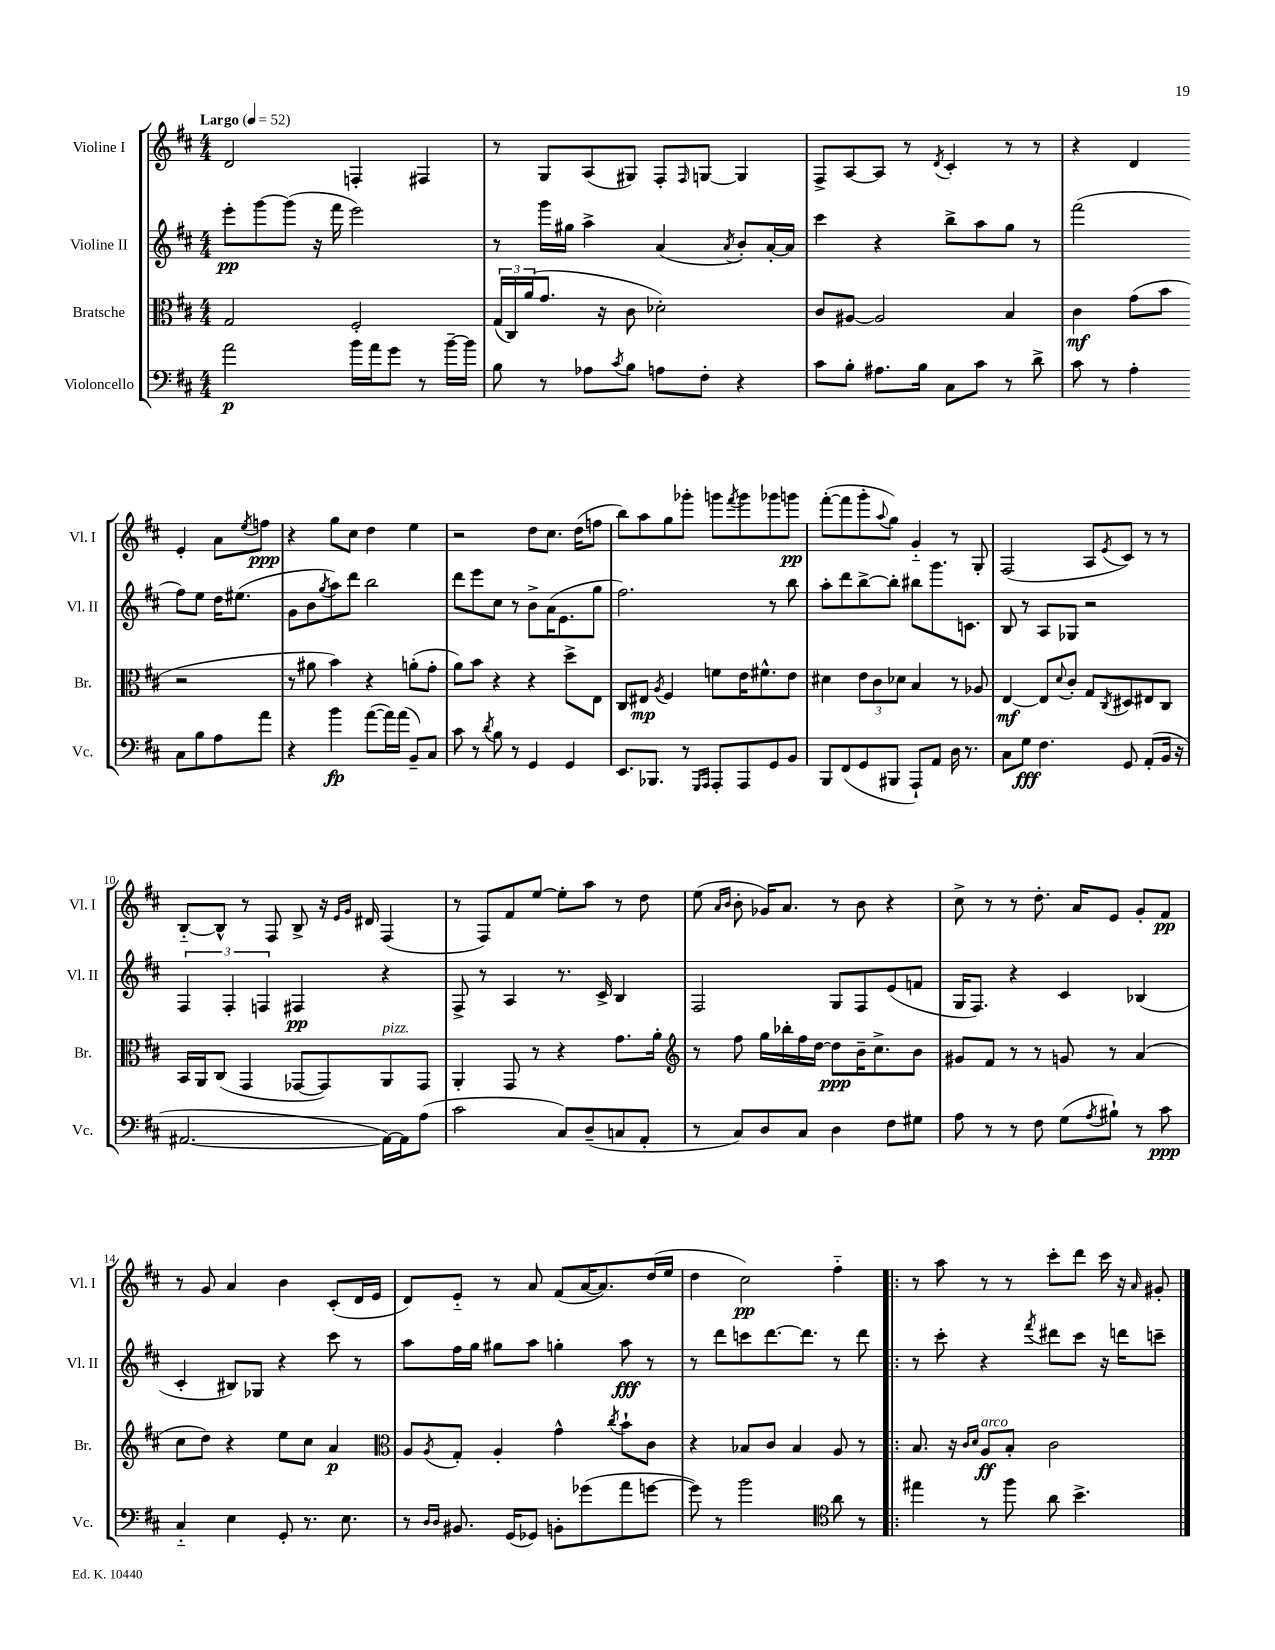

**kern	**kern	**kern	**kern
*staff4	*staff3	*staff2	*staff1
*clefF4	*clefC3	*clefG2	*clefG2
*k[f#c#]	*k[f#c#]	*k[f#c#]	*k[f#c#]
*M4/4	*M4/4	*M4/4	*M4/4
*MM52	*MM52	*MM52	*MM52
2a\	2G/	8eee'\L	2d/
.	.	[8ggg\	.
.	.	(8ggg\]J	.
.	.	16r	.
.	.	16fff#\	.
16b\LL	2F#'/	2eee\)	4F'/
16a\J	.	.	.
8g\J	.	.	.
8r	.	.	4F#/
[16b~\LL	.	.	.
16b\]JJ	.	.	.
=	=	=	=
8B\	(24G/LL	8r	8r
.	24C#/)	.	.
.	(24a/J	.	.
8r	8.g/J	16ggg\LL	8G/L
.	.	16gg#\JJ	.
8A-\L	.	4aa^\	(8A/
.	16r	.	.
8qc#/	.	.	.
8B\J	8c#\	.	8G#/J)
8A\L	2d-'\)	(4a/	8F#'/L
.	.	.	16qqF#/
8F#'\J	.	.	[8G/J
.	.	8qa/	.
4r	.	8b'/L)	4G/]
.	.	[16a'/L	.
.	.	16a/]JJ	.
=	=	=	=
8c#\L	8c#/L	4ccc#\	8F#^/L
8B'\J	[8A#/J	.	[8A/
8.A#\L	2A#/]	4r	8A/]J
.	.	.	8r
16B\Jk	.	.	.
.	.	.	8qd/
8C#\L	.	8bb^\L	4c#'/
8c#\J	.	8aa\	.
8r	4B/	8gg\J	8r
8d^\	.	8r	8r
=	=	=	=
8c#\	4c#\	(2fff#\	4r
8r	.	.	.
4A'\	(8g\L	.	4d/
.	8b\J	.	.
8C#\L	2r	8ff#\L)	4e'/
8B\	.	8ee\J	.
8A\	.	16dd\LK	8a\L
.	.	(8.ee#\J	.
.	.	.	8qee/
8a\J	.	.	8ff\J
=	=	=	=
4r	8r	8g\L	4r
.	8a#\	8b\	.
.	.	8qgg/	.
4b\	4b\)	8aa\)	8gg\L
.	.	8ddd\J	8cc#\J
([8a\L	4r	2bb\	4dd\
16a\]L)	.	.	.
(16a\JJ	.	.	.
8BB~/L)	(8a'\L	.	4ee\
8C#/J	8g'\J	.	.
=	=	=	=
8c#\	8a\L)	8ddd\L	2r
8r	8b\J	8eee\	.
8qd/	.	.	.
8B\	4r	8cc#\J	.
8r	.	8r	.
4GG/	4r	8b^\L	8dd\L
.	.	(16a\K	8.cc#\J
.	.	8.e\	.
4GG/	8dd^\L	.	.
.	.	.	(16dd\LK
.	8E\J	8gg\J	8ff\J
=	=	=	=
8.EE/L	8C#/L	2.ff#\)	8bb\L)
.	8E#/J	.	8aa\
8.BBB-/J	.	.	.
.	8qA/	.	.
.	4F#/	.	8gg\
8r	.	.	8ggg-'\J
16qqGGG/LL	.	.	.
16qqAAA/JJ	.	.	.
8AAA'/L	8f\L	.	8ggg\L
.	.	.	8qfff#/
8AAA/	16e\K	.	8ggg\
.	8.f#^^\	.	.
8GG/	.	8r	8ggg-\
8BB/J	8e\J	8bb\	8ggg\J
=	=	=	=
8BBB/L	4d#\	8aa'\L	([8fff#'\L
(8FF#/	.	8ddd\	8fff#\]
8GG/	12e\L	[8bb^\	8ggg'\
.	12c#\	.	.
.	.	.	8qqaa/
8BBB#/J	.	8bb'\]J	8gg\J)
.	12d-\J	.	.
8AAA`/L)	4B/	8bb#\L	4g'~/
8AA/J	.	8.ggg\	.
16D\	8r	.	8r
8.r	.	8.c\J	.
.	8A-/	.	8G'/
=	=	=	=
8C#\L	[4E/	8B/	(2F#/
8G\J	.	8r	.
4.F#\	8E/]L	8A/L	.
.	8qqd/	.	.
.	8c#'/J	8G-/J	.
.	8G/L	2r	8A/L
.	8qC#/	.	8qe/
8GG/	8D#/	.	8c#/J)
(8AA'/L	8E#/	.	8r
16BB/Jk	8C#/J	.	8r
16r	.	.	.
=	=	=	=
[2.AA#/	16BB/LL	6F#/	[8B'~/L
.	16AA/J	.	.
.	(8C#/J	.	8B^^/]J
.	.	6F#'/	.
.	4GG/	.	8r
.	.	6F/	.
.	.	.	8F#/
.	[8GG-/L	4F#/	8B^/
.	8GG-/])	.	16r
.	.	.	16qqe/LL
.	.	.	16qqg/JJ
.	.	.	16d#/
16AA#\_LL)	8AA/	4r	(4F#/
16AA#\]J	.	.	.
(8A\J	8GG-/J	.	.
=	=	=	=
2c#\	4AA'/	8F#^/	8r
.	.	8r	8F#/L)
.	8GG/	4A/	8f#/
.	8r	.	[8ee/J
8C#/L)	4r	8.r	8ee'\]L
(8D~/	.	.	8aa\J
.	.	16c#^/	.
8C/	8.g\L	4B/	8r
8AA'/J	.	.	8dd\
.	16a'\Jk	.	.
=	=	=	=
*	*clefG2	*	*
8r	8r	2F#/	(8ee\
.	.	.	16qqa/LL
.	.	.	16qqb/JJ
8C#/L)	8ff#\	.	8b'\
8D/	16gg\LL	.	16g-/LK)
.	16bb-'\	.	8.a/J
8C#/J	16ff#\	.	.
.	[16dd\JJ	.	.
4D\	8dd\]L	8G/L	8r
.	16b~\K	8F#/	8b\
.	8.cc#^\	.	.
8F#\L	.	(8e/	4r
8G#\J	8b\J	8f/J	.
=	=	=	=
8A\	8g#/L	16G/LK	8cc#^\
.	.	8.F#/J)	.
8r	8f#/J	.	8r
8r	8r	4r	8r
8F#\	8r	.	8.dd'\
(8G\L	8g/	4c#/	.
.	.	.	16a/LK
8qA/	.	.	.
8B#`\J)	8r	.	8e/J
8r	(4a/	(4B-/	8g'/L
8c#\	.	.	8f#/J
=	=	=	=
4C#'~/	8cc#\L	4c#'/	8r
.	8dd\J)	.	8g/
4E\	4r	8B#/L)	4a/
.	.	8G-/J	.
8GG'/	8ee\L	4r	4b\
8.r	8cc#\J	.	.
.	4a/	8ccc#\	(8c#'/L
8.E\	.	.	.
.	.	8r	16d/L
.	.	.	16e/JJ
=	=	=	=
*	*clefC3	*	*
8r	8A/L	8aa\L	8d/L)
16qqD/LL	.	.	.
16qqD/JJ	8qA/	.	.
8.BB#/	8G'/J	16ff#\L	8e'~/J
.	.	16gg\JJ	.
.	4A'/	8gg#\L	8r
(16GG/LK	.	.	.
8GG-/J)	.	8aa\J	8a/
8BB'\L	4g^^\	4gg'\	(8f#/L
(8g-\	.	.	[16a/K
.	.	.	8.a/])
.	8qcc#/	.	.
8a\	8b`\L	8aa\	.
[8g\J	8c#\J	8r	(16dd/L
.	.	.	16ee/JJ
=	=	=	=
8g\])	4r	8r	4dd\
8r	.	8ddd\L	.
2b\	8B-/L	8ccc\	2cc#\)
.	8c#/J	[8.ddd\	.
.	4B-/	.	.
.	.	8.ddd\]J	.
*clefC4	*	*	*
8a\	8A/	8r	4ff#'~\
8r	8r	8ddd\	.
=!|:	=!|:	=!|:	=!|:
4ee#\	8.B/	8r	8r
.	.	8ccc#'\	8aa\
.	16r	.	.
.	16qqc#/LL	.	.
.	16qqd/JJ	.	.
8r	8A/L	4r	8r
8ff#\	8B'/J	.	8r
.	.	8qfff#/	.
8a\	2c#\	8ddd#\L	8ccc#'\L
4.b^\	.	8ccc#\J	8ddd\J
.	.	16r	16ccc#\
.	.	16ddd\LK	16r
.	.	.	16qqa/
.	.	8ccc~\J	8g#'/
==	==	==	==
*-	*-	*-	*-
